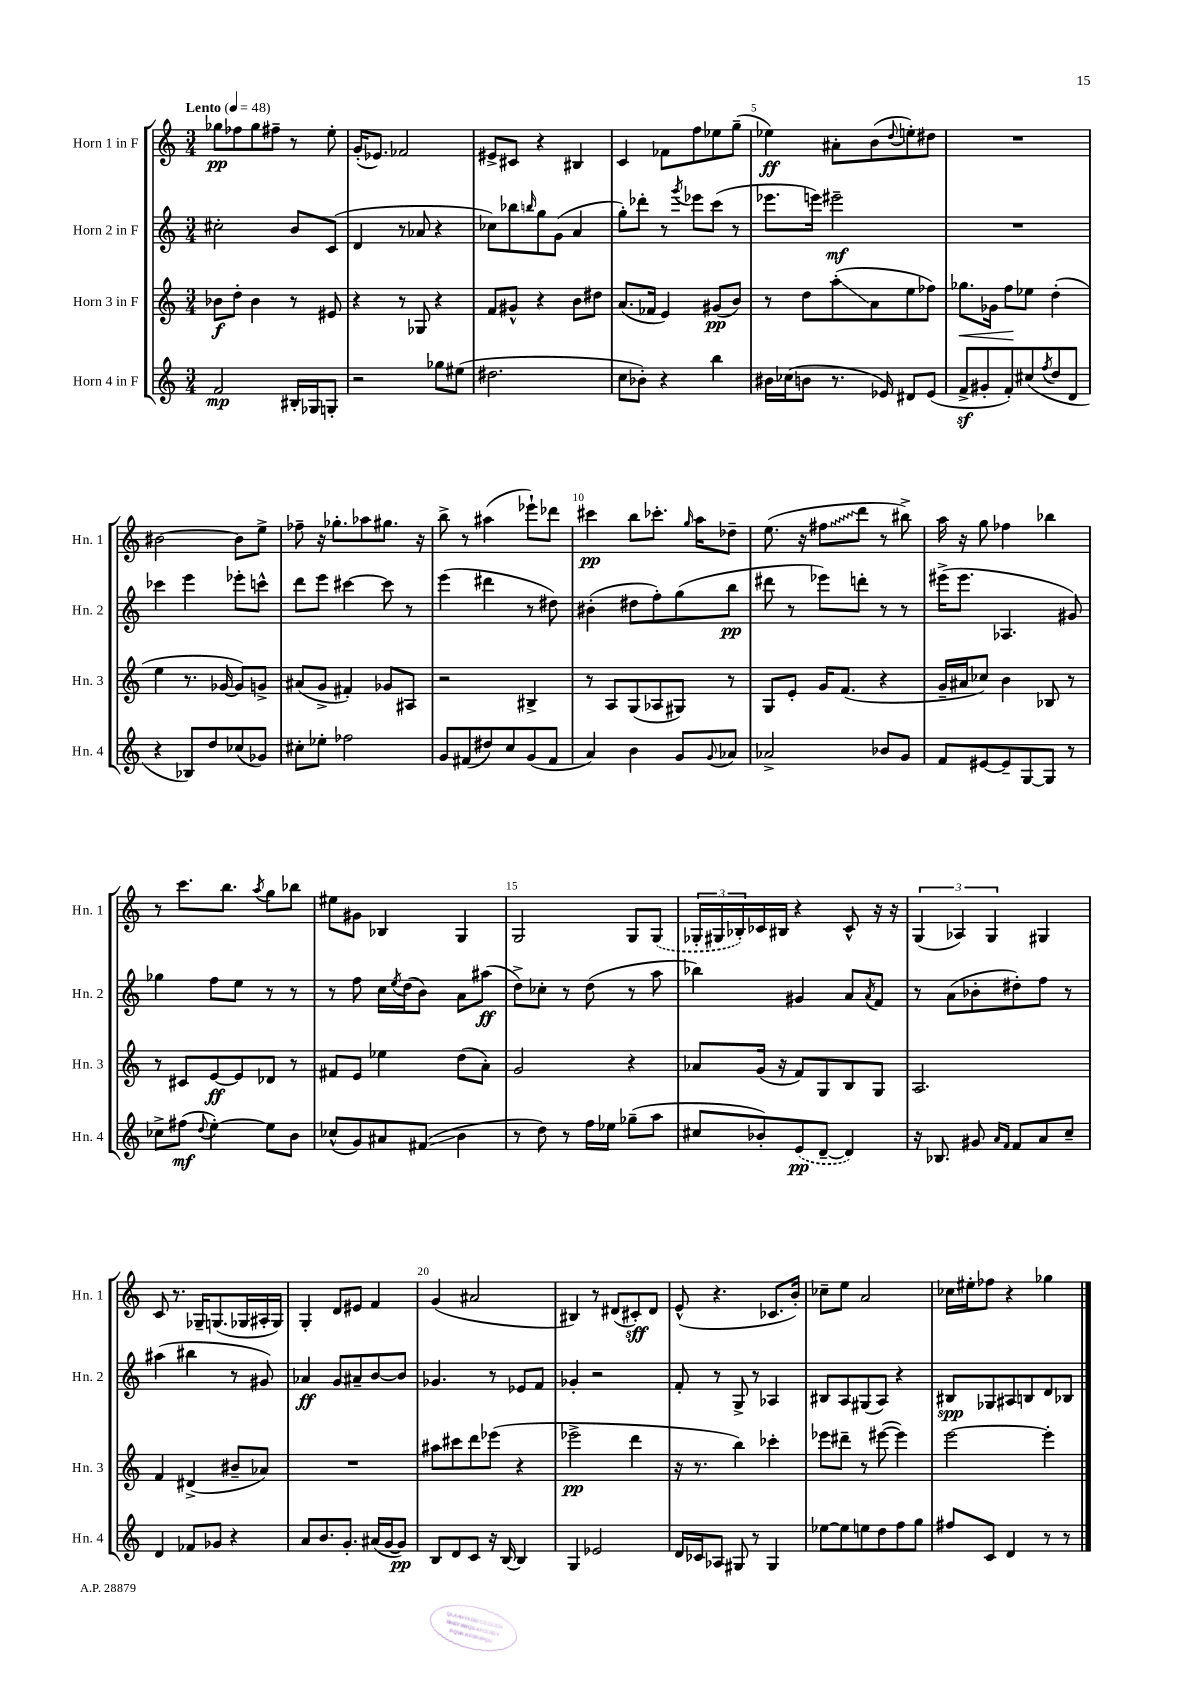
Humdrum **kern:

**kern	**kern	**kern	**kern
*staff4	*staff3	*staff2	*staff1
*clefG2	*clefG2	*clefG2	*clefG2
*k[]	*k[]	*k[]	*k[]
*M3/4	*M3/4	*M3/4	*M3/4
*MM48	*MM48	*MM48	*MM48
2f	8b-	2cc#'	8gg-
.	8dd'	.	8ff-
.	4b-	.	8gg-
.	.	.	8ff#~
16B#'	8r	8b	8r
16G-	.	.	.
8G'	8e#	(8c	8ee'
=	=	=	=
2r	4r	4d	(16g'
.	.	.	8.e-)
.	8r	8r	2f-
.	8G-	8a-	.
8gg-	4r	4r	.
(8ee#	.	.	.
=	=	=	=
2.dd#	8f	8cc-)	8e#^
.	8g#^^	8bb-	8c#
.	.	16qqbb	.
.	4r	8gg	4r
.	.	(8g	.
.	8b	4a	4B#
.	8dd#	.	.
=	=	=	=
8cc	(8.a	8gg')	4c
8b-')	.	8ddd-'	.
.	16f-	.	.
4r	4e)	8r	8f-
.	.	8qggg	.
.	.	8eee-	8ff
4bb	(8g#	(8ccc	8ee-
.	8b)	8r	(8gg~
=	=	=	=
16b#	8r	8.eee-	4ee-)
(16cc-	.	.	.
8b	8dd	.	.
.	.	16eee)	.
8.r	(8aa'	2eee#~	8a#'
.	8a	.	(8b
16e-)	.	.	.
.	.	.	8qqdd
8d#	8ee	.	8ee')
(8e-	8ff-)	.	8dd#
=	=	=	=
8f^	8.gg-	2.r	2.r
8g#'	.	.	.
.	16g-	.	.
8f')	8ff	.	.
(8cc#	8ee-	.	.
8qff	.	.	.
8dd	(4dd'	.	.
8d	.	.	.
=	=	=	=
4r	4ee	4ccc-	[2b#
8B-)	8.r	4eee	.
8dd	.	.	.
.	[16g-	.	.
(8cc-	8g-])	8eee-'	8b#]
8g-)	8g^	8ccc^^	8ee^
=	=	=	=
8cc#'	(8a#	8ddd	8ff-~
8ee-'	8g^	8eee	16r
.	.	.	8.gg-'
2ff-	4f#')	[4ccc#	.
.	.	.	8aa-
.	8g-	8ccc#]	8.gg#
.	8A#	8r	.
.	.	.	16r
=	=	=	=
8g	2r	(4eee	8bb^
(8f#	.	.	8r
8dd#)	.	4ddd#	(4aa#
8cc	.	.	.
(8g	4B#^	8r	8eee-`)
8f#	.	8dd#)	8ddd-
=	=	=	=
4a)	8r	(4b#'	4ccc#
.	8A	.	.
4b	(8G	8dd#	8bb
.	8A-	8ff')	8.ccc-'
8g	8G#)	(8gg	.
.	.	.	16qqgg
.	.	.	16aa
8qqg	.	.	.
8a-	8r	8bb	8dd-~
=	=	=	=
2a-^	8G	8ddd#	(8.ee
.	8e'	8r	.
.	.	.	16r
.	16g	8eee-)	8ff#
.	(8.f	.	.
.	.	8ddd'	8ddd
8b-	4r	8r	8r
8g	.	8r	8bb#^)
=	=	=	=
8f	16g~	(16eee#^	16aa
.	16a#	8.eee#	16r
[8e#	8cc-)	.	8gg
8e#~]	4b	4.A-	4ff-
[8G	.	.	.
8G]	8B-	.	4bb-
8r	8r	8g#)	.
=	=	=	=
8cc-^	8r	4gg-	8r
(8ff#	8c#	.	8.ccc
8qqdd	.	.	.
[4ee')	[8e	8ff	.
.	.	.	8.bb
.	8e]	8ee	.
.	.	.	8qaa
8ee]	8d-	8r	8gg
8b	8r	8r	8bb-
=	=	=	=
(8cc-^^	8f#	8r	8ee#
8g)	8e	8ff	8g#
8a#	4ee-	16cc	4B-
.	.	8qee	.
.	.	(16dd	.
(8f#	.	8b)	.
4b	(8dd	8a	4G
.	8a')	(8aa#	.
=	=	=	=
8r	2g	8dd^)	2G
8dd)	.	8cc-'	.
8r	.	8r	.
16ff	.	(8dd	.
16ee-	.	.	.
(8gg-~	4r	8r	8G
8aa	.	8aa	(8G
=	=	=	=
8cc#	8a-	4bb-)	24G-'
.	.	.	24G#
.	.	.	24B-')
8b-')	(16g	.	16c-
.	16r	.	16B#
(8e	8f)	4g#	4r
[8d~	8G	.	.
4d])	8B	8a	8c-^^
.	.	8qa	.
.	8G	8f	16r
.	.	.	16r
=	=	=	=
16r	2.A	8r	(6G
8.B-	.	.	.
.	.	(8a	.
.	.	.	6A-)
8g#	.	8b-'	.
.	.	.	6G
16qqa	.	.	.
16qqf	.	.	.
8f	.	8dd#')	.
8a	.	8ff	4G#
8cc~	.	8r	.
=	=	=	=
4d	4f	(4aa#	8c
.	.	.	8.r
8f-	(4d#^	4bb#	.
.	.	.	16G-~
8g-	.	.	(8.G
4r	8b#~	8r	.
.	.	.	16G-
.	8a-)	8g#)	16A#'
.	.	.	16G-)
=	=	=	=
8a	2.r	4a-	4G'
8.b	.	.	.
.	.	8g	8d
8.g'	.	.	.
.	.	8a#~	8e#
(16a#	.	[8b	4f
[16g	.	.	.
8g])	.	8b]	.
=	=	=	=
8B	8aa#	4.g-	(4g
8d	8ccc#	.	.
8c	8ddd	.	2a#
16r	(8eee-	8r	.
[16B	.	.	.
4B]	4r	8e-	.
.	.	8f	.
=	=	=	=
4G	2eee-^	4g-'	4B#)
2e-	.	2r	8r
.	.	.	(8d#
.	4ddd	.	8c#')
.	.	.	8d#
=	=	=	=
16d	16r	8f'	(8e^^
16c-	8.r	.	.
8A-	.	8r	4.r
8G#	4bb)	8G^	.
8r	.	8r	.
4G#	4ccc-'	4A-	8.c-
.	.	.	16b')
=	=	=	=
[8ee-	8eee-	8B#	8cc-~
8ee-]	8ddd#~	8A	8ee
8ee	8r	(8G#	2a
8dd	([8eee#	8A)	.
8ff	4eee#])	4r	.
8gg	.	.	.
=	=	=	=
8ff#	[2eee	8B#	16cc-
.	.	.	16ee#'
8c	.	8G-	8ff-
4d	.	8A#	4r
.	.	8B	.
8r	4eee']	8d	4gg-
8r	.	8B-	.
==	==	==	==
*-	*-	*-	*-
